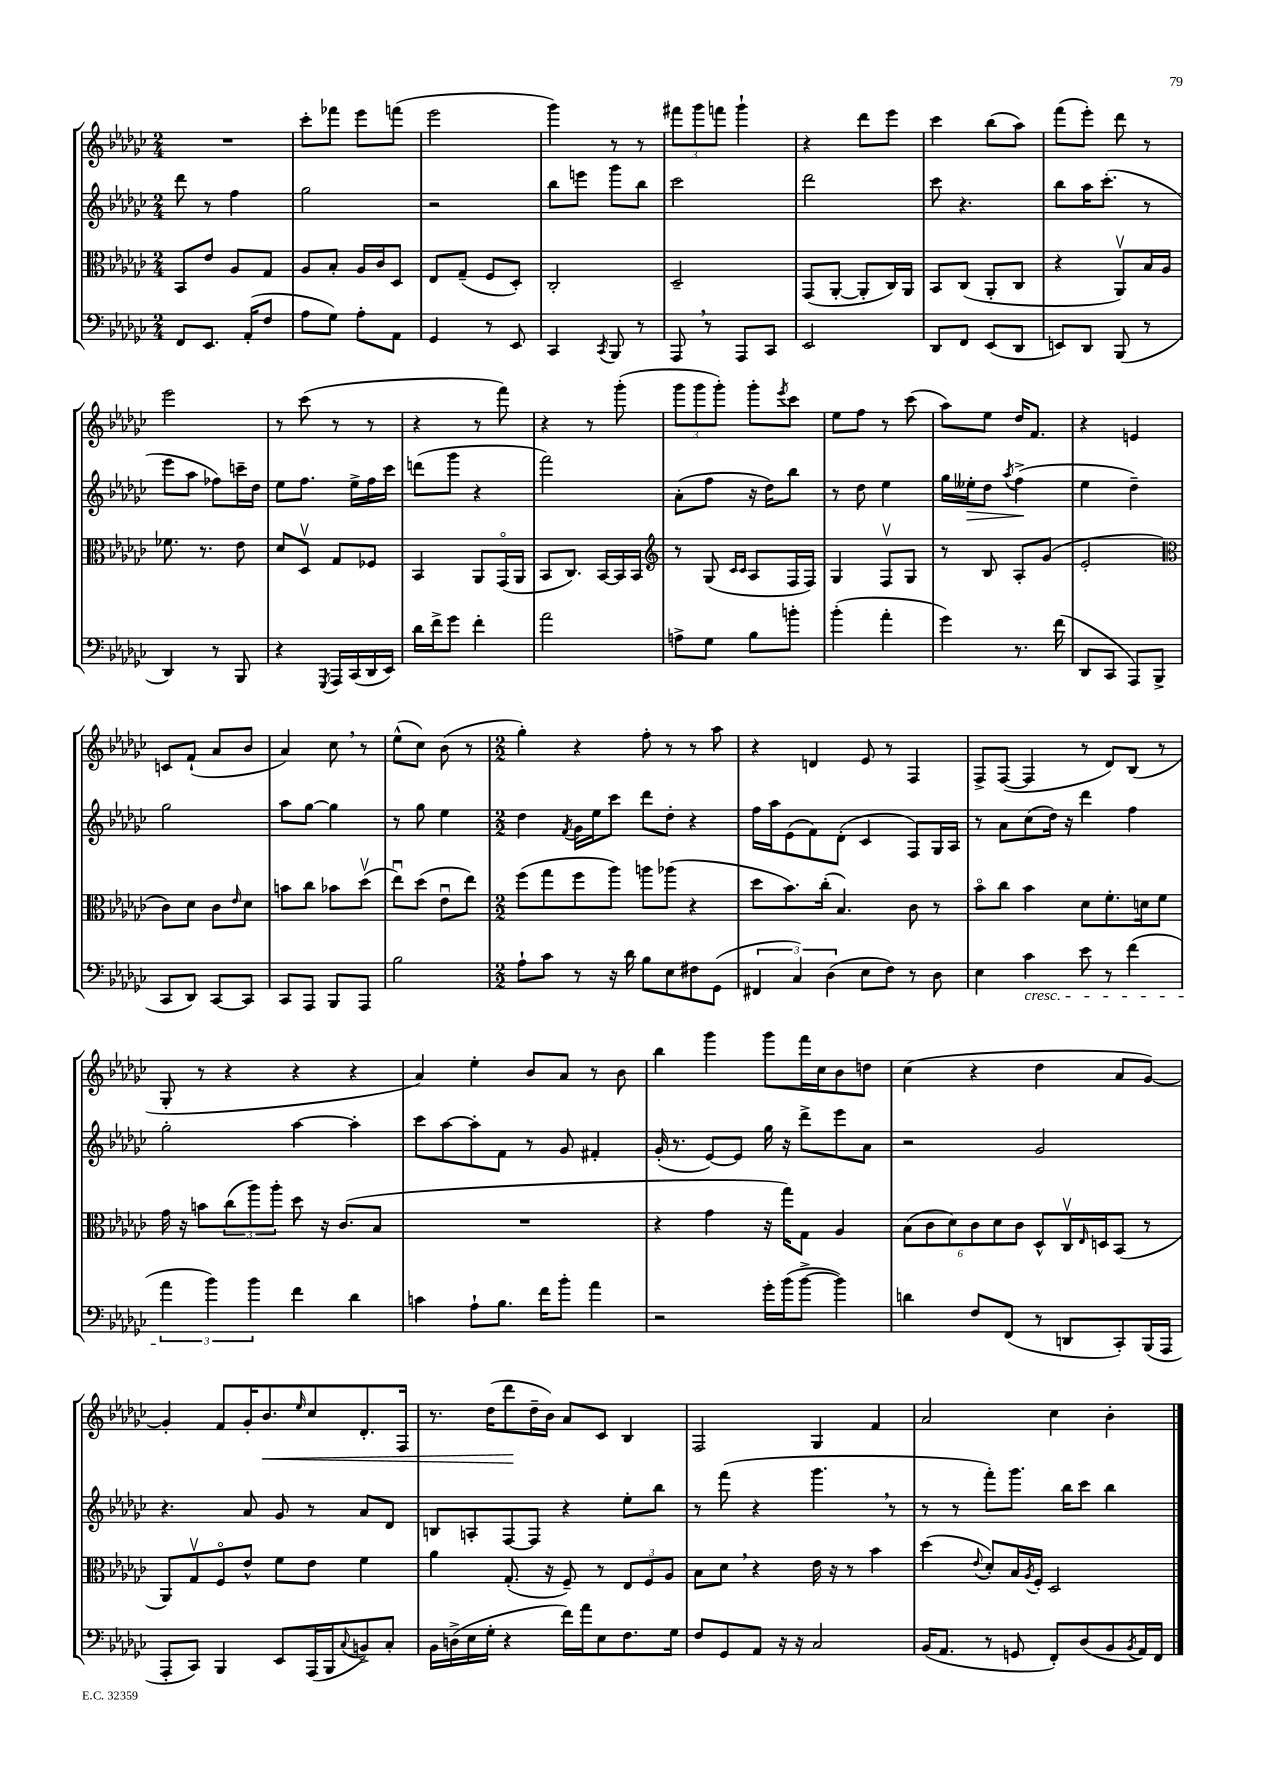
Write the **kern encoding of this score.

**kern	**kern	**kern	**kern
*staff4	*staff3	*staff2	*staff1
*clefF4	*clefC3	*clefG2	*clefG2
*k[b-e-a-d-g-c-]	*k[b-e-a-d-g-c-]	*k[b-e-a-d-g-c-]	*k[b-e-a-d-g-c-]
*M2/4	*M2/4	*M2/4	*M2/4
8FF/L	8BB-/L	8ddd-\	2r
8.EE-/J	8e-/J	8r	.
.	8A-/L	4ff\	.
(16AA-'/LK	.	.	.
8F/J	8G-/J	.	.
=	=	=	=
8A-\L	8A-/L	2gg-\	8ccc-'\L
8G-\J)	8B-'/J	.	8fff-\J
8A-'\L	16A-/LL	.	8eee-\L
.	16c-/J	.	.
8AA-\J	8D-/J	.	(8fff\J
=	=	=	=
4GG-/	8E-/L	2r	2eee-\
.	(8G-~/J	.	.
8r	8F/L	.	.
8EE-/	8D-'/J)	.	.
=	=	=	=
4CC-/	2C-'/	8bb-\L	4ggg-\)
.	.	8eee\J	.
8qCC-/	.	.	.
8BBB-/	.	8ggg-\L	8r
8r	.	8bb-\J	8r
=	=	=	=
8AAA-/	2D-~/	2ccc-\	12fff#\L
.	.	.	12ggg-\
8r	.	.	.
.	.	.	12fff\J
8AAA-/L	.	.	4ggg-`\
8CC-/J	.	.	.
=	=	=	=
2EE-/	(8GG-/L	2ddd-\	4r
.	[8AA-'/J	.	.
.	8AA-'/]L	.	8ddd-\L
.	16C-/L)	.	8eee-\J
.	16AA-/JJ	.	.
=	=	=	=
8DD-/L	8BB-/L	8ccc-\	4ccc-\
8FF/J	(8C-/J	4.r	.
(8EE-/L	8AA-'/L	.	(8bb-\L
8DD-/J	8C-/J	.	8aa-\J)
=	=	=	=
8EE/L)	4r	8bb-\L	(8fff\L
8DD-/J	.	16aa-\K	8eee-'\J)
.	.	(8.ccc-'\J	.
(8BBB-/	8AA-v/L)	.	8ddd-\
8r	16B-/L	8r	8r
.	16A-/JJ	.	.
=	=	=	=
4DD-/)	8.f-\	8eee-\L	2eee-\
.	.	8aa-\J	.
.	8.r	.	.
8r	.	8ff-\L)	.
8BBB-/	8e-\	16ccc~\L	.
.	.	16dd-\JJ	.
=	=	=	=
4r	8d-/L	8ee-\L	8r
.	8D-v/J	8.ff\J	(8ccc-\
8qGGG-/	.	.	.
16AAA-/LL	8G-/L	.	8r
(16CC-/	.	16ee-^\LL	.
16DD-/	8F-/J	16ff\	8r
16EE-/JJ)	.	16ccc-\JJ	.
=	=	=	=
16d-\LL	4BB-/	(8ddd\L	4r
16f^\J	.	.	.
8g-\J	.	8ggg-\J	.
4f'\	8AA-/L	4r	8r
.	(16GG-o/L	.	8fff\)
.	16AA-/JJ	.	.
=	=	=	=
2a-\	8BB-/L	2fff\)	4r
.	8.C-/J)	.	.
.	.	.	8r
.	[16BB-/LL	.	.
.	16BB-/]	.	(8ggg-'\
.	16BB-/JJ	.	.
=	=	=	=
*	*clefG2	*	*
8A^\L	8r	(8a-'\L	12ggg-\L
.	.	.	12ggg-\
8G-\J	(8G-/	8ff\J	.
.	.	.	12ggg-'\J)
.	16qqc-/LL	.	.
.	16qqc-/JJ	.	.
8B-\L	8A-/L	16r	8ggg-'\L
.	.	16dd-\LK)	.
.	.	.	8qeee-/
8b'\J	16F/L	8bb-\J	8ccc-\J
.	16F/JJ)	.	.
=	=	=	=
(4b-'\	4G-/	8r	8ee-\L
.	.	8dd-\	8ff\J
4a-'\	8Fv/L	4ee-\	8r
.	8G-/J	.	(8ccc-\
=	=	=	=
4g-\)	8r	16gg-\LL	8aa-\L)
.	.	16ee--'\J	.
.	8B-/	8dd-\J	8ee-\J
.	.	8qaa-/	.
8.r	8A-'/L	(4ff^\	16dd-/LK
.	.	.	8.f/J
.	(8g-/J	.	.
(16f\	.	.	.
=	=	=	=
8DD-/L	2e-'/	4ee-\	4r
8CC-/J	.	.	.
8AAA-/L)	.	4dd-~\)	4e/
(8BBB-^/J	.	.	.
=	=	=	=
*	*clefC3	*	*
8CC-/L	8c-\L)	2gg-\	8c/L
8DD-/J)	8d-\J	.	(8f`/J
[8CC-/L	8c-\L	.	8a-/L
.	16qqe-/	.	.
8CC-/]J	8d-\J	.	8b-/J
=	=	=	=
8CC-/L	8b\L	8aa-\L	4a-/)
8AAA-/J	8cc-\J	[8gg-\J	.
8BBB-/L	8b-\L	4gg-\]	8cc-\
8AAA-/J	(8dd-v\J	.	8r
=	=	=	=
2B-\	8ee-u\L)	8r	(8ee-^^\L
.	(8dd-\J	8gg-\	8cc-\J)
.	8e-u\L	4ee-\	(8b-\
.	8ee-\J)	.	8r
=	=	=	=
*M2/2	*M2/2	*M2/2	*M2/2
8A-`\L	(8ff\L	4dd-\	4gg-'\)
8c-\J	8gg-\	.	.
.	.	8qf/	.
8r	8ff\	16g-\LL	4r
.	.	16ee-\J	.
16r	8aa-\J)	8ccc-\J	.
16d-\	.	.	.
8B-\L	8aa\L	8ddd-\L	8ff'\
8E-\	(8aa-\J	8dd-'\J	8r
8F#\	4r	4r	8r
(8GG-\J	.	.	8aa-\
=	=	=	=
6FF#/	8dd-\L	16ff\LL	4r
.	.	16aa-\J	.
.	8.b-\)	(8e-\	.
6C-/)	.	.	.
.	.	8f\)	4d/
.	(16cc-'\Jk	.	.
(6D-\	.	.	.
.	4.B-/)	(8d-'\J	.
8E-\L	.	4c-/	8e-/
8F\J)	.	.	8r
8r	8c-\	8F/L)	4F/
8D-\	8r	16G-/L	.
.	.	16A-/JJ	.
=	=	=	=
4E-\	8b-o\L	8r	8F^/L
.	8cc-\J	8a-\L	([8F/J
4c-\	4b-\	(8cc-\	4F/]
.	.	16dd-\Jk)	.
.	.	16r	.
8e-\	8d-\L	4ddd-\	8r
8r	8.f'\	.	8d-/L)
(4f\	.	4ff\	(8B-/J
.	16d\k	.	.
.	8f\J	.	8r
=	=	=	=
6a-\	16g-\	2gg-'\	8G-'/
.	16r	.	.
.	8b\L	.	8r
6b-\)	.	.	.
.	(12cc-\	.	4r
6b-\	12aa-\)	.	.
.	12aa-'\J	.	.
4f\	8dd-\	[4aa-\	4r
.	16r	.	.
.	(8.c-/L	.	.
4d-\	.	4aa-'\]	4r
.	8B-/J	.	.
=	=	=	=
4c\	1r	8ccc-\L	4a-/)
.	.	[8aa-\	.
8A-`\L	.	8aa-'\]	4ee-'\
8.B-\J	.	8f\J	.
.	.	8r	8b-/L
16f\LK	.	.	.
8b-'\J	.	8g-/	8a-/J
4a-\	.	4f#'/	8r
.	.	.	8b-\
=	=	=	=
2r	4r	(16g-'/	4bb-\
.	.	8.r	.
.	4g-\	[8e-/L)	4ggg-\
.	.	8e-/]J	.
16g-'\LL	16r	16gg-\	8ggg-\L
(16b-\J	16gg-\LK)	16r	.
[8b-^\J	8G-\J	8ddd-^\L	16fff\L
.	.	.	16cc-\J
4b-\])	4A-/	8eee-\	8b-\
.	.	8a-\J	8dd\J
=	=	=	=
4d\	(12B-\L	2r	(4cc-\
.	12c-\	.	.
.	12d-\)	.	.
8F/L	12c-\	.	4r
.	12d-\	.	.
(8FF/J	.	.	.
.	12c-\J	.	.
8r	8D-^^/L	2g-/	4dd-\
8DD/L	16C-v/L	.	.
.	16qqE-/	.	.
.	16D/J	.	.
8CC-'/)	(8BB-/J	.	8a-/L
(16BBB-/L	8r	.	[8g-/J)
16AAA-/JJ	.	.	.
=	=	=	=
8AAA-'/L	8AA-/L)	4.r	4g-'/]
8CC-/J)	8G-v/	.	.
4BBB-/	8Fo/	.	8f/L
.	8e-^^/J	8a-/	16g-'/K
.	.	.	8.b-/
8EE-/L	8f\L	8g-/	.
.	.	.	16qqee-/
(16AAA-/L	8e-\J	8r	8cc-/
16BBB-/J	.	.	.
8qqC-/	.	.	.
8BB^/)	4f\	8a-/L	8.d-'/
8C-'/J	.	8d-/J	.
.	.	.	16F/Jk
=	=	=	=
16BB-\LL	4a-\	8B/L	8.r
(16D^\	.	.	.
16E-\	.	8A'/	.
16G-'\JJ	.	.	(16dd-\LK
4r	(8.G-'/	[8F/	8ddd-\
.	.	8F/]J	16dd-~\L
.	16r	.	16b-\JJ)
16f\LL)	8F~/)	4r	8a-/L
16a-\J	.	.	.
8E-\	8r	.	8c-/J
8.F\	12E-/L	8ee-'\L	4B-/
.	12F/	.	.
.	.	8bb-\J	.
.	12A-/J	.	.
16G-\Jk	.	.	.
=	=	=	=
8F/L	8B-\L	8r	2F/
8GG-/	8d-\J	(8fff\	.
8AA-/J	4r	4r	.
16r	.	.	.
16r	.	.	.
2C-/	16e-\	4.ggg-\	4G-/
.	16r	.	.
.	8r	.	.
.	4b-\	.	4f/
.	.	8r	.
=	=	=	=
(16BB-/LK	(4dd-\	8r	2a-/
8.AA-/J	.	.	.
.	.	8r	.
.	8qqe-/	.	.
8r	8d-'/L)	8fff'\L)	.
8GG/	16B-/L	8.ggg-\J	.
.	8qA-/	.	.
.	16F'/JJ	.	.
8FF'/L)	2D-/	.	4cc-\
.	.	16bb-\LK	.
(8D-/	.	8ccc-\J	.
8BB-/	.	4bb-\	4b-'\
8qBB-/	.	.	.
16AA-/L)	.	.	.
16FF/JJ	.	.	.
==	==	==	==
*-	*-	*-	*-
